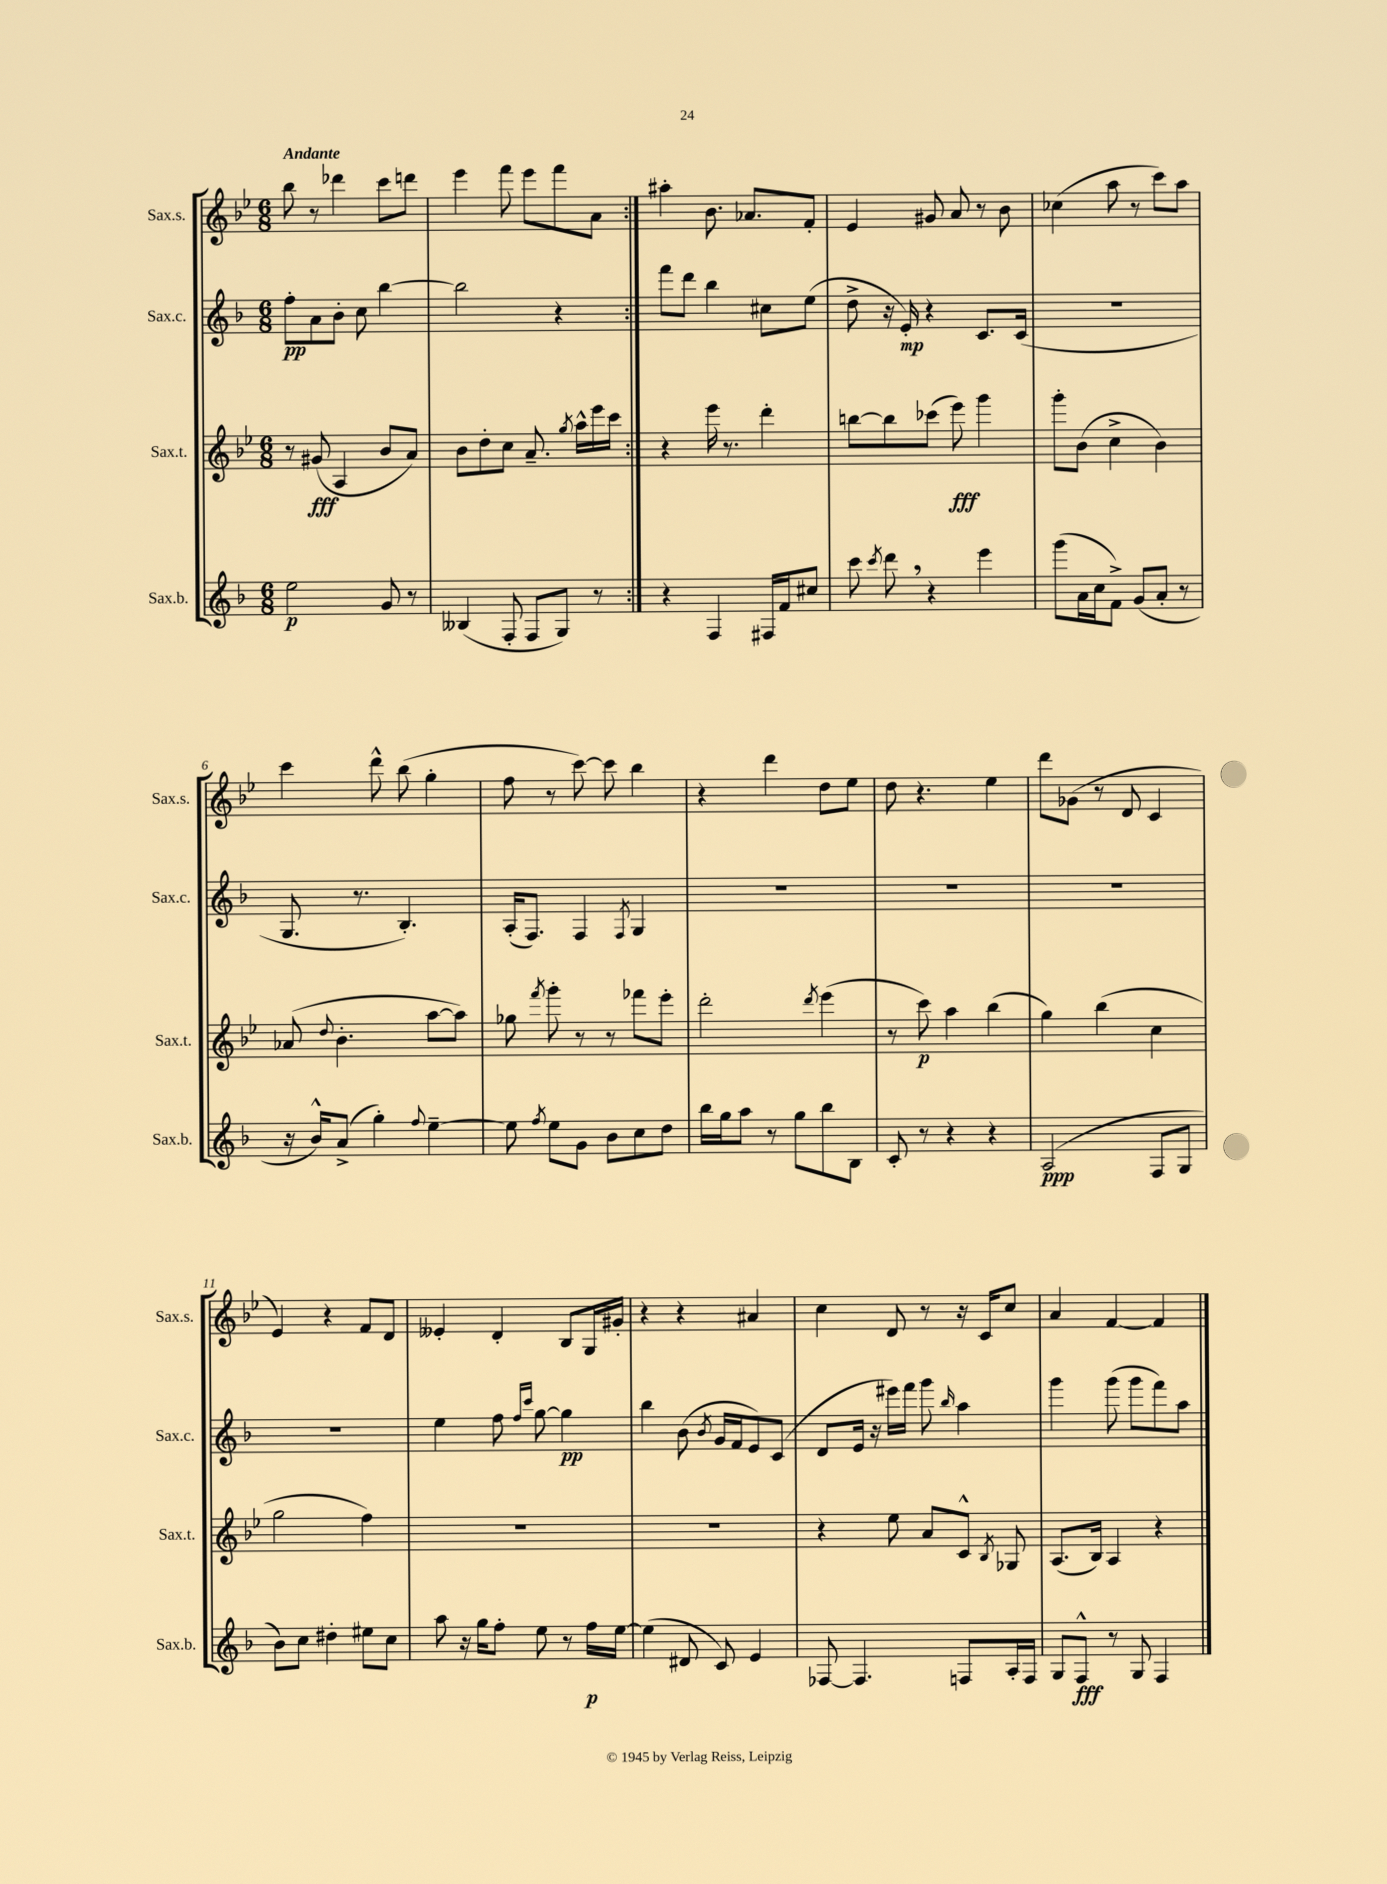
<<
\new StaffGroup <<
\new Staff = "s0" \with { instrumentName = "Sax.s." shortInstrumentName = "Sax.s." } {
    \clef treble \key bes \major \numericTimeSignature \time 6/8 \tempo "Andante"
    \autoBeamOff \repeat volta 2 { bes''8 r8 des'''4 c'''8[ d'''8] |
    ees'''4 f'''8 ees'''8[ f'''8 a'8] | }
    ais''4-. bes'8. aes'8.[ f'8]-. |
    ees'4 gis'8 a'8 r8 bes'8 |
    ces''4( a''8 r8 c'''8[) a''8] |
    c'''4 d'''8-^ bes''8( g''4-. |
    f''8 r8 c'''8~) c'''8 bes''4 |
    r4 d'''4 d''8[ ees''8] |
    d''8 r4. ees''4 |
    d'''8[ ges'8]( r8 d'8 c'4 |
    ees'4) r4 f'8[ d'8] |
    eeses'4-. d'4-. bes8[ g16 gis'16]-. |
    r4 r4 ais'4 |
    c''4 d'8 r8 r16 c'16[ c''8] |
    a'4 f'4~ f'4 \bar "|." |
}
\new Staff = "s1" \with { instrumentName = "Sax.c." shortInstrumentName = "Sax.c." } {
    \clef treble \key f \major \numericTimeSignature \time 6/8
    \autoBeamOff \repeat volta 2 { f''8[-.\pp a'8 bes'8]-. c''8 bes''4~ |
    bes''2 r4 | }
    f'''8[ d'''8] bes''4 cis''8[ e''8]( |
    d''8-> r16 e'16-.\mp) r4 c'8.[ c'16]( |
    R2. |
    g8. r8. bes4.-.) |
    a16[-.( f8.]) f4 \acciaccatura { f8 } g4 |
    R2. |
    R2. |
    R2. |
    R2. |
    e''4 f''8 \grace { f''16[ c'''16] } g''8~ g''4\pp |
    bes''4 bes'8( \acciaccatura { bes'8 } g'16[ f'16 e'8) c'8]( |
    d'8[ e'16] r16 eis'''16[) f'''16] g'''8 \grace { bes''16 } a''4 |
    g'''4 g'''8( g'''8[ f'''8) a''8] \bar "|." |
}
\new Staff = "s2" \with { instrumentName = "Sax.t." shortInstrumentName = "Sax.t." } {
    \clef treble \key bes \major \numericTimeSignature \time 6/8
    \autoBeamOff \repeat volta 2 { r8 gis'8\fff( a4 bes'8[ a'8]) |
    bes'8[ d''8-. c''8] a'8.-- \acciaccatura { g''8 } a''16[-^ ees'''16 c'''16] | }
    r4 ees'''16 r8. d'''4-. |
    b''8[~ b''8 ces'''8]( ees'''8\fff) g'''4 |
    g'''8[-. bes'8]( c''4-> bes'4) |
    aes'8( \appoggiatura { d''8 } bes'4.-. a''8[~ a''8]) |
    ges''8 \acciaccatura { f'''8 } g'''8-. r8 r8 fes'''8[ ees'''8]-. |
    d'''2-. \acciaccatura { d'''8 } ees'''4( |
    r8 c'''8\p) a''4 bes''4( |
    g''4) bes''4( c''4 |
    g''2 f''4) |
    R2. |
    R2. |
    r4 ees''8 a'8[ c'8]-^ \acciaccatura { bes8 } ges8 |
    a8.[( bes16]) a4 r4 \bar "|." |
}
\new Staff = "s3" \with { instrumentName = "Sax.b." shortInstrumentName = "Sax.b." } {
    \clef treble \key f \major \numericTimeSignature \time 6/8
    \autoBeamOff \repeat volta 2 { e''2\p g'8 r8 |
    beses4( f8-. f8[ g8]) r8 | }
    r4 f4 fis16[ f'16 cis''8] |
    c'''8 \acciaccatura { c'''8 } d'''8 \breathe r4 e'''4 |
    g'''8[( a'16 c''16 f'8]->) g'8[( a'8]-. r8 |
    r16 bes'16[-^) a'8]->( g''4-.) \appoggiatura { f''8 } e''4~-- |
    e''8 \acciaccatura { f''8 } e''8[ g'8] bes'8[ c''8 d''8] |
    bes''16[ g''16 a''8] r8 g''8[ bes''8 bes8] |
    c'8-. r8 r4 r4 |
    a2\ppp( f8[ g8] |
    bes'8[) c''8] dis''4-. eis''8[ c''8] |
    a''8 r16 g''16[ f''8]-. e''8 r8 f''16[\p e''16]~ |
    e''4( dis'8 c'8) e'4 |
    fes8~ fes4. f8[ a16-. f16] |
    g8[ f8]-^\fff r8 g8 f4 \bar "|." |
}
>>
>>
